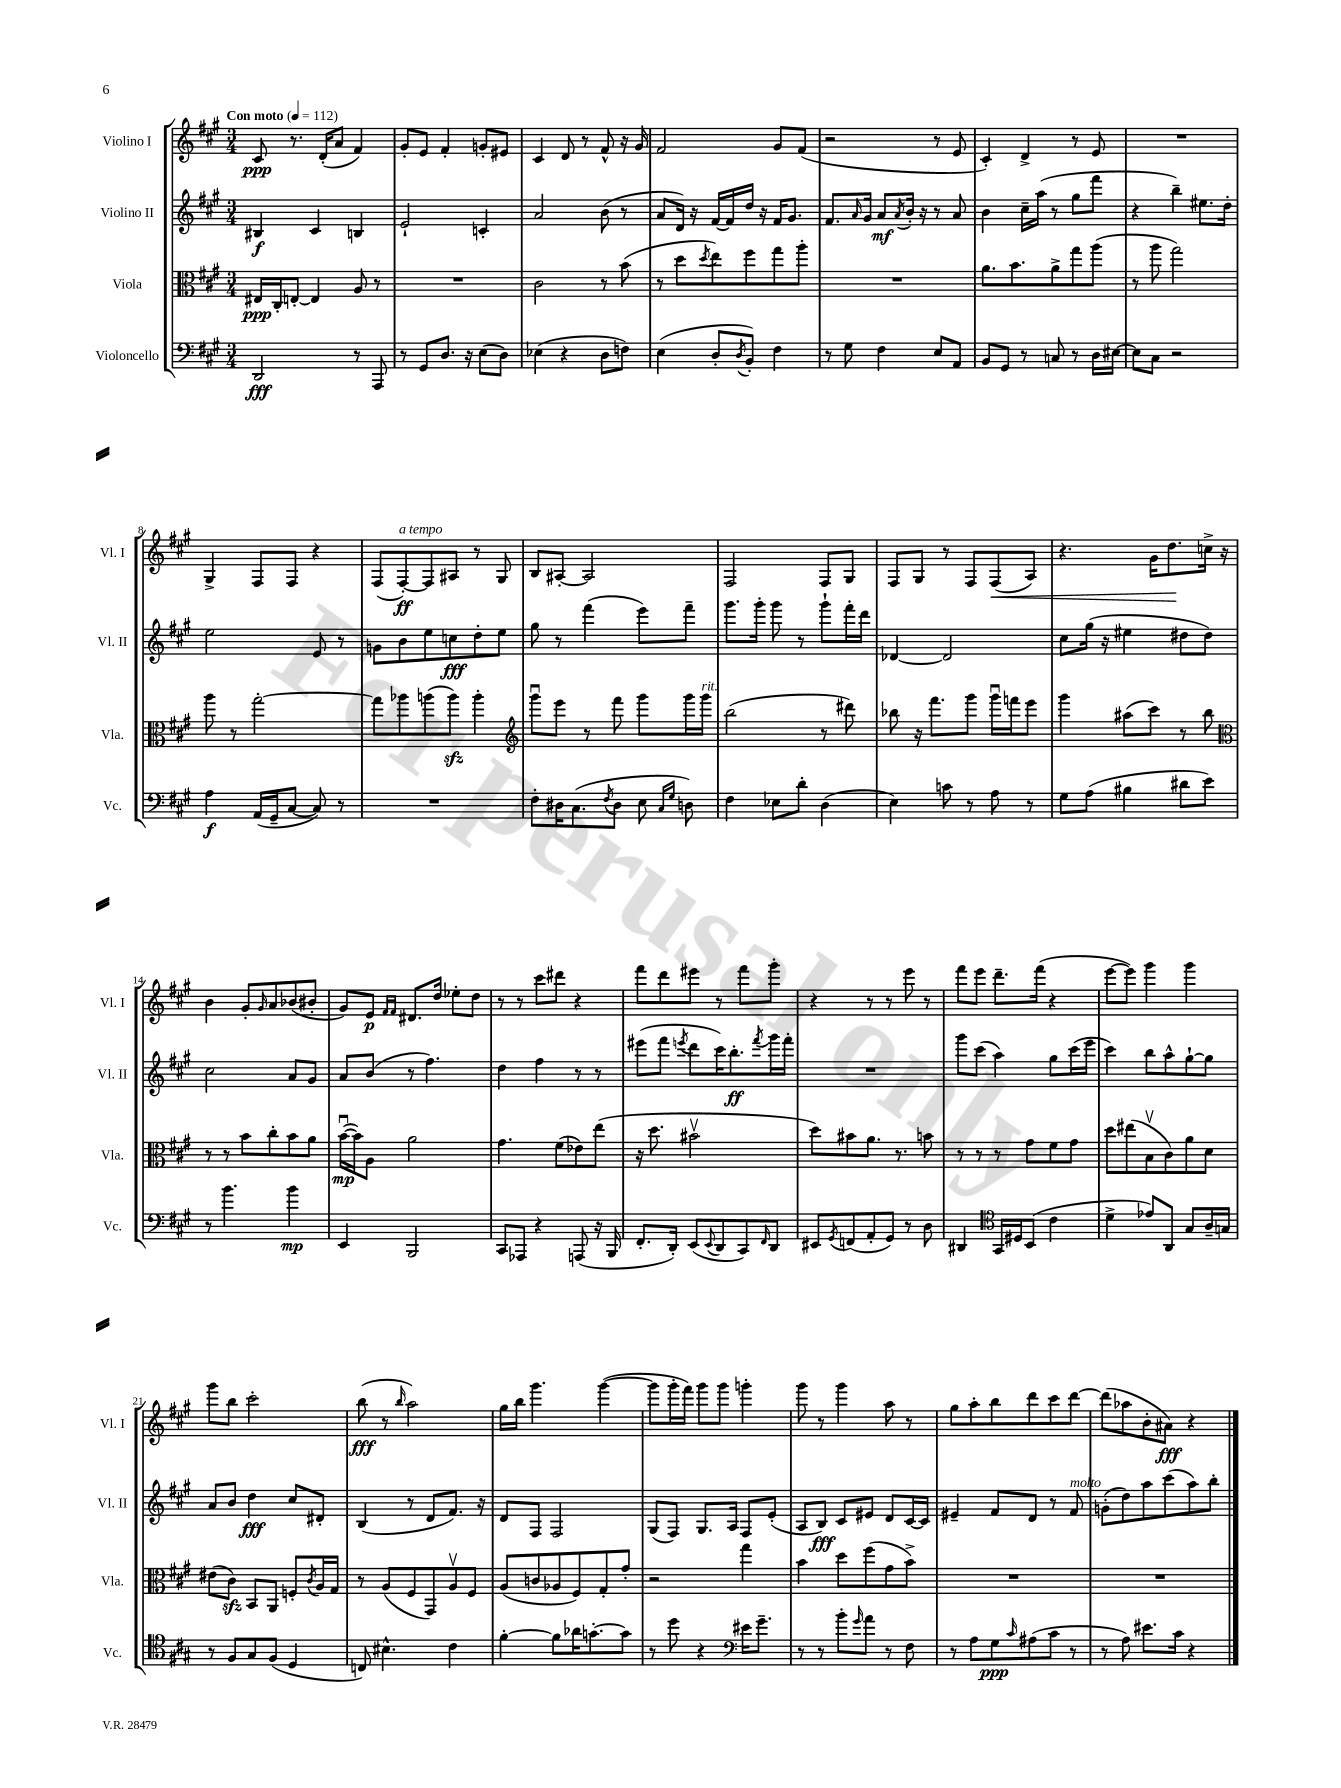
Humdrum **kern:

**kern	**kern	**kern	**kern
*staff4	*staff3	*staff2	*staff1
*clefF4	*clefC3	*clefG2	*clefG2
*k[f#c#g#]	*k[f#c#g#]	*k[f#c#g#]	*k[f#c#g#]
*M3/4	*M3/4	*M3/4	*M3/4
*MM112	*MM112	*MM112	*MM112
2DD	16E#	4B#	8c#
.	16C#'	.	.
.	[8E'	.	8.r
.	4E]	4c#	.
.	.	.	(16d'
.	.	.	8a
8r	8A	4B	4f#)
8AAA	8r	.	.
=	=	=	=
8r	2.r	2e`	8g#'
8GG#	.	.	8e
8.D	.	.	4f#'
16r	.	.	.
(8E	.	4c'	8g'
8D)	.	.	8e#
=	=	=	=
(4E-	2c#	2a	4c#
4r	.	.	8d
.	.	.	8r
8D	8r	(8b	8f#^^
8F)	(8b	8r	16r
.	.	.	16g#
=	=	=	=
(4E	8r	8a	2f#
.	8dd	16d)	.
.	.	16r	.
.	8qdd	.	.
8D'	8ee)	[16f#	.
.	.	16f#]	.
8qD	.	.	.
8BB')	8ff#	16dd	.
.	.	16r	.
4F#	8gg#	16f#	8g#
.	.	8.g#	.
.	8aa'	.	(8f#
=	=	=	=
8r	2.r	8.f#	2r
8G#	.	.	.
.	.	16qqa	.
.	.	16g#	.
4F#	.	8a	.
.	.	8qa	.
.	.	16b'	.
.	.	16r	.
8E	.	8r	8r
8AA	.	8a	8e
=	=	=	=
8BB	8.a	4b	4c#')
8GG#	.	.	.
.	8.b	.	.
8r	.	16cc#~	4d^
.	.	(16aa	.
8C	8a^	8r	.
8r	8gg#	8gg#	8r
16D	(8aa	8fff#	8e
[16E#	.	.	.
=	=	=	=
8E#]	8r	4r	2.r
8C#	8aa	.	.
2r	2gg#)	4bb~)	.
.	.	8.ee#	.
.	.	16dd'	.
=	=	=	=
4A	8aa	2ee	4G#^
.	8r	.	.
(16AA	[2gg#'	.	8F#
16GG#~	.	.	.
[8C#	.	.	8F#
8C#])	.	8e	4r
8r	.	8r	.
=	=	=	=
2.r	8gg#]	8g	(8F#
.	8aa-	8b	[8F#')
.	(8aa	8ee	8F#]
.	8aa)	8cc	8A#
.	4aa'	8dd'	8r
.	.	8ee	8G#
=	=	=	=
*	*clefG2	*	*
8F#'	8ggg#u	8gg#	8B
16D#	8eee	8r	[8A#'
(8.C#	.	.	.
.	8r	(4fff#	2A#]
8qF#	.	.	.
8D#	8fff#	.	.
8E	8ggg#	8eee)	.
16qqC#	.	.	.
16qqG#	.	.	.
8D)	16ggg#	8fff#~	.
.	16ggg#	.	.
=	=	=	=
4F#	(2bb	8.ggg#	2F#
.	.	16ggg#'	.
8E-	.	8ggg#	.
8d'	.	8r	.
(4D	8r	8ggg#`	8F#
.	8ddd#)	16fff#'	8G#
.	.	16ddd	.
=	=	=	=
4E)	8bb-	[4d-	8F#
.	16r	.	8G#
.	8.fff#	.	.
8c	.	2d-]	8r
8r	8ggg#	.	8F#
8A	16ggg#u	.	(8F#
.	16fff	.	.
8r	8eee	.	8A)
=	=	=	=
8G#	4ggg#	8cc#	4.r
(8A	.	(16gg#	.
.	.	16r	.
4B#	(8aa#	4ee#	.
.	8ccc#)	.	16g#
.	.	.	8.dd
8d#	8r	8dd#	.
8e)	8bb	8dd#)	16cc^
.	.	.	16r
=	=	=	=
*	*clefC3	*	*
8r	8r	2cc#	4b
4.b	8r	.	.
.	8b	.	8g#'
.	.	.	16qqg#
.	8cc#'	.	8a
4b	8b	8a	(8b-
.	8a	8g#	8b#'
=	=	=	=
4EE	([16bu	8a	8g#)
.	16b])	.	.
.	8A	(8b	8e
.	.	.	16qqf#
.	.	.	16qqf#
2BBB	2a	8r	8.d#
.	.	4.ff#)	.
.	.	.	16dd
.	.	.	8ee-'
.	.	.	8dd
=	=	=	=
8CC#	4.g#	4dd	8r
8AAA-	.	.	8r
4r	.	4ff#	8ccc#
.	(8f#	.	8ddd#
(8AAA	8e-)	8r	4r
16r	(8ee	8r	.
16BBB	.	.	.
=	=	=	=
8.FF#'	16r	(8eee#	8fff#
.	8.dd	.	.
.	.	8fff#	8ddd
16DD')	.	.	.
.	.	8qeee	.
(8EE	2b#v	8ddd	8eee#
8qqEE	.	.	.
8DD	.	16ccc#)	8r
.	.	8.bb'	.
8CC#)	.	.	8fff#
16qqFF#	.	8qfff#	.
8DD	.	16ggg#	8ggg#'
.	.	16fff#'	.
=	=	=	=
8EE#	8dd)	2.r	4r
8qGG#	.	.	.
(8FF	8b#	.	.
8AA'	8.a	.	8r
8GG#)	.	.	8r
.	8.r	.	.
8r	.	.	8eee
8D	8b	.	8r
=	=	=	=
4DD#	8r	8ggg#	8fff#
.	8r	(8ccc#	8eee
*clefC4	*	*	*
16GG#	8r	4aa)	8.ddd~
16D#	.	.	.
(8BB	8g#	.	.
.	.	.	(16fff#
4c#	8f#	8gg#	4r
.	8g#	(16ccc#	.
.	.	16eee	.
=	=	=	=
4d^	8dd	4ccc#)	[8eee
.	(8ee#	.	8eee])
8e-)	8Bv	8bb	4ggg#
8AA	8c#)	8aa^^	.
8G#	8a	[8gg#`	4ggg#
16A~	8d	8gg#]	.
16G	.	.	.
=	=	=	=
8r	(8e#	8a	8ggg#
8F#	8c#)	8b	8bb
8G#	8BB	4dd	2ccc#'
(8F#	8AA	.	.
4D	8F'	8cc#	.
.	8qc#	.	.
.	16A	8d#'	.
.	16G#	.	.
=	=	=	=
8C)	8r	(4B	(8bb
4.B#^^	(8A	.	8r
.	.	.	16qqbb
.	8F#	8r	2aa)
.	8GG#)	8d	.
4c#	8Av	8.f#)	.
.	8F#	.	.
.	.	16r	.
=	=	=	=
[4f#'	(8A	8d	16gg#
.	.	.	16bb
.	8c	8F#	4.ggg#
8f#]	8A-	2F#	.
16a-	8F#)	.	.
[8.g'	.	.	.
.	8G#'	.	([4ggg#
8g]	8g#'	.	.
=	=	=	=
8r	2r	(8G#	8ggg#]
8dd	.	8F#)	16ggg#'
.	.	.	16fff#)
4r	.	8.G#	8ggg#
.	.	.	8ggg#
.	.	16A	.
*clefF4	*	*	*
16e#	4gg#	8F#	4ggg'
8.g#~	.	.	.
.	.	(8e'	.
=	=	=	=
8r	4b	8A	8ggg#
8r	.	8B)	8r
8b'	8dd	8c#	4ggg#
16qqg#	.	.	.
8a	(8ff#	8e#	.
8r	8g#	8d	8aa
8F#	8b^)	[16c#	8r
.	.	16c#]	.
=	=	=	=
8r	2.r	4e#~	8gg#
8A	.	.	8aa'
8G#	.	8f#	8bb
16qqc#	.	.	.
(8A#	.	8d	8ddd
8c#	.	8r	8ccc#
8r	.	8f#	[8ddd
=	=	=	=
8r	2.r	(8g'	(8ddd]
8A)	.	8dd)	8aa-
8.e#	.	8aa	8b'
.	.	(8ccc#	8a#)
16c#	.	.	.
4r	.	8aa)	4r
.	.	8bb'	.
==	==	==	==
*-	*-	*-	*-
